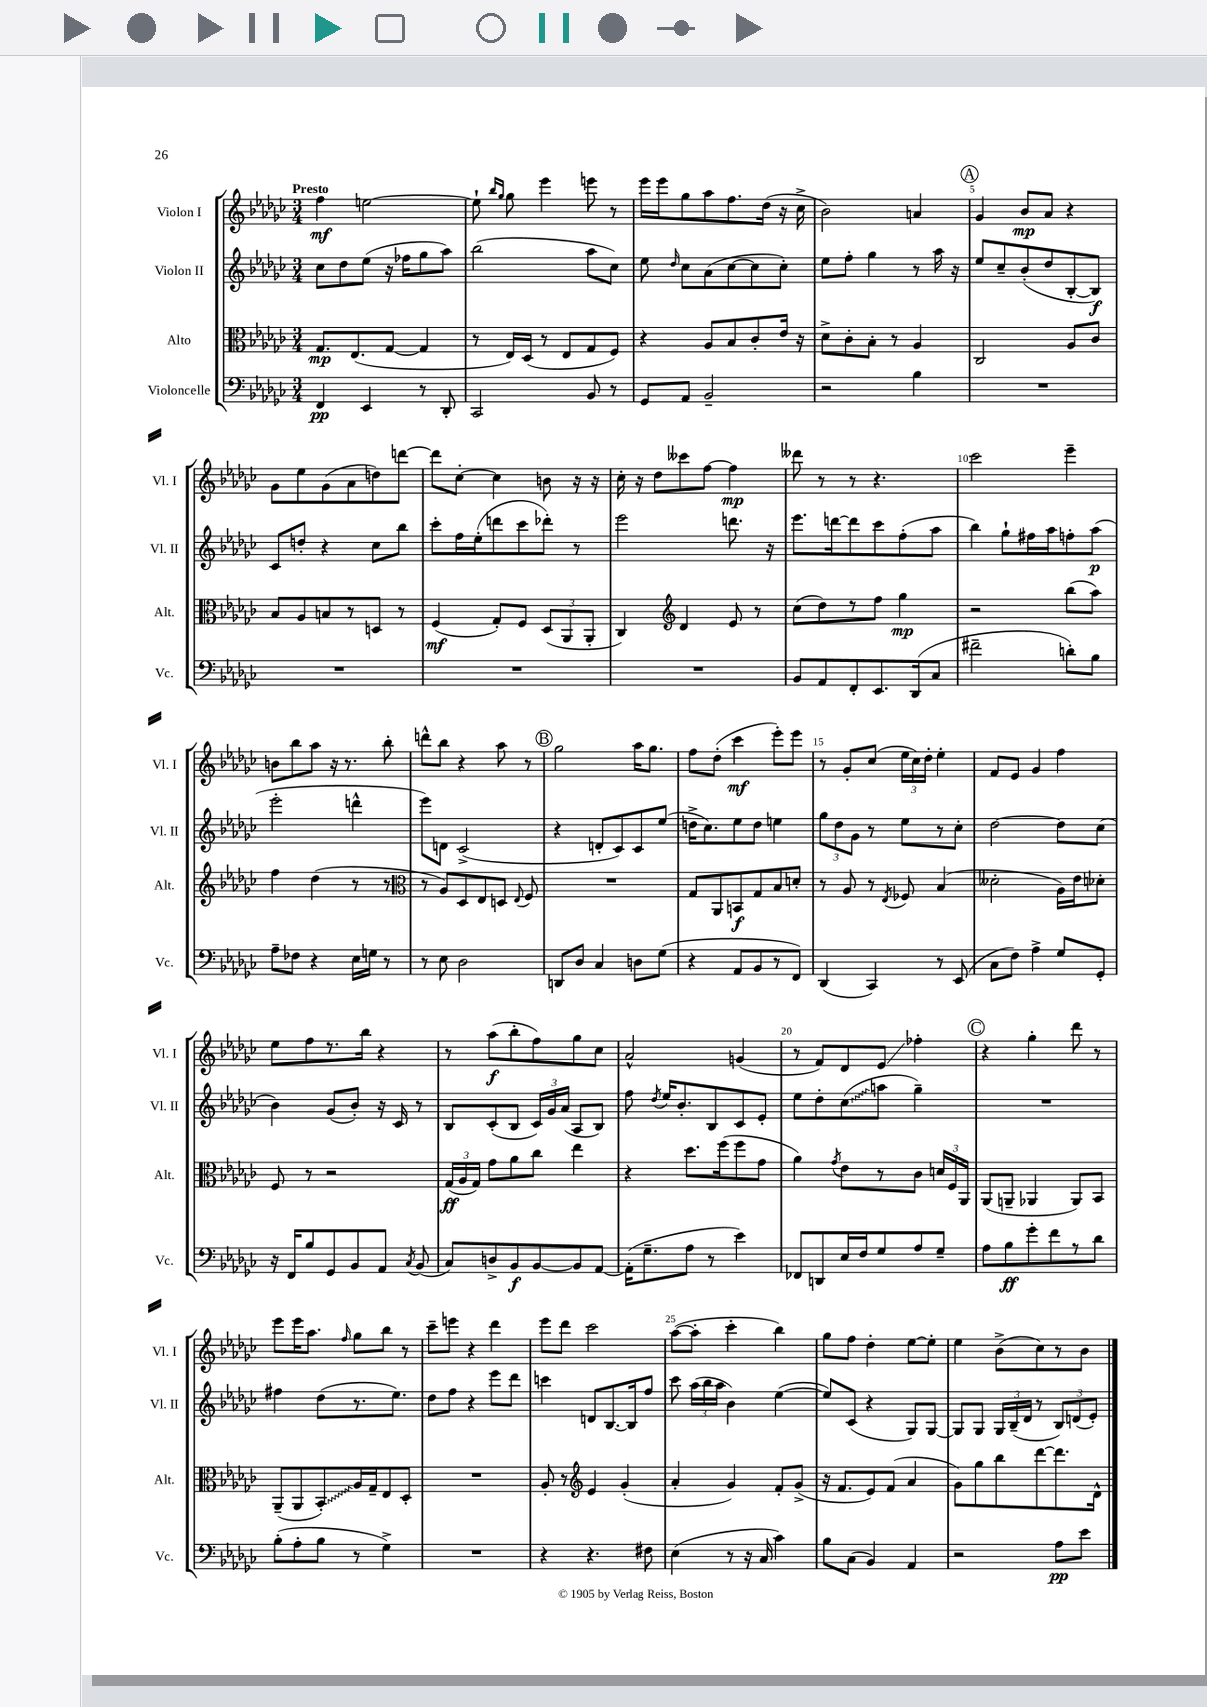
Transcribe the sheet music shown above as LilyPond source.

<<
\new StaffGroup <<
\new Staff = "s0" \with { instrumentName = "Violon I" shortInstrumentName = "Vl. I" } {
    \clef treble \key ges \major \numericTimeSignature \time 3/4 \tempo "Presto"
    \autoBeamOff f''4\mf e''2~ |
    e''8-! \grace { bes''16[ ges''16] } ges''8 ees'''4 e'''8 r8 |
    ees'''16[ ees'''16 ges''8 aes''8 f''8. des''16]( r16 ces''16-> |
    bes'2) a'4 |
    \mark \markup { \circle "A" } ges'4 bes'8[\mp aes'8] r4 |
    ges'8[ ees''8 ges'8( aes'8 d''8) d'''8]~ |
    d'''8[ ces''8]~-. ces''4 b'8 r16 r16 |
    ces''16-. r16 des''8[ ceses'''8 f''8]~ f''4\mp |
    deses'''8 r8 r8 r4. |
    ces'''2 ees'''4-- |
    b'8[ bes''8 aes''8] r16 r8. bes''8-. |
    d'''8[-^ bes''8] r4 aes''8 r8 |
    \mark \markup { \circle "B" } ges''2 aes''16[ ges''8.] |
    f''8[ des''8]-.( ces'''4\mf ees'''8[-.) ees'''8] |
    r8 ges'8[-. ces''8]( \tuplet 3/2 { ees''16[ ces''16) des''16]-. } ees''4-. |
    f'8[ ees'8] ges'4 f''4 |
    ees''8[ f''8 r8. bes''16] r4 |
    r8 aes''8[\f( bes''8-. f''8) ges''8 ces''8] |
    aes'2-^ g'4( |
    r8 f'8[) des'8 ees'8]\glissando fes''4-. |
    \mark \markup { \circle "C" } r4 ges''4-. des'''8 r8 |
    ees'''8[ ees'''16 aes''8.] \grace { f''16 } ges''8[ bes''8] r8 |
    ces'''8[-- e'''8] r4 des'''4 |
    ees'''8[ des'''8] ces'''2 |
    aes''8[~( aes''8]-. ces'''4-. bes''4) |
    ges''8[ f''8] des''4-. ees''8[~ ees''8]-. |
    ees''4 bes'8[->( ces''8) r8 bes'8] \bar "|." |
}
\new Staff = "s1" \with { instrumentName = "Violon II" shortInstrumentName = "Vl. II" } {
    \clef treble \key ges \major \numericTimeSignature \time 3/4
    \autoBeamOff ces''8[ des''8 ees''8]( r16 fes''16[ ges''8 aes''8]) |
    bes''2( aes''8[ ces''8]) |
    ees''8 \grace { des''16 } ces''8[ aes'8( ces''8~ ces''8 ces''8]-.) |
    ees''8[ f''8]-. ges''4 r8 aes''16 r16 |
    \mark \markup { \circle "A" } ees''8[ ces''8-- bes'8-.( des''8 bes8~-. bes8]\f) |
    ces'8[ d''8]-. r4 ces''8[ bes''8] |
    ces'''8[-. f''16 ees''16-.( d'''8 ces'''8 des'''8]-.) r8 |
    ees'''2 d'''8. r16 |
    ees'''8.[ d'''16~ d'''8 ces'''8 f''8-.( aes''8] |
    bes''4) ges''8[-! fis''16 aes''16 f''8-. aes''8]\p( |
    ees'''2-. d'''4-^ |
    ees'''8[) d'8] ces'2->( |
    \mark \markup { \circle "B" } r4 d'8[-. ces'8) ces'8 ees''8]( |
    d''16[-> ces''8.) ees''8 d''8] e''4 |
    \tuplet 3/2 { ges''8[ des''8 ges'8] } r8 ees''8[ r8 ces''8]-. |
    des''2~ des''8[ ces''8]( |
    bes'4) ges'8[( bes'8]-.) r16 ces'16 r8 |
    bes8[ ces'8-.( bes8] \tuplet 3/2 { ces'16[) ges'16 aes'16]( } aes8[ bes8]) |
    f''8 \acciaccatura { des''8 } ees''16[ bes'8.-. bes8 ces'8 ees'8]-. |
    ees''8[ des''8-. \once \override Glissando.style = #'zigzag ces''8\glissando( a''8] ges''4--) |
    \mark \markup { \circle "C" } R2. |
    fis''4 des''8[( r8. ees''8.]) |
    des''8[ f''8] r4 ees'''8[ des'''8] |
    c'''4 d'8[ bes8.~ bes16 f''8] |
    ces'''8 \tuplet 3/2 { aes''16[( bes''16 aes''16] } bes'4) ees''4~( |
    ees''8[) ces'8]( r4 ges8[) ges8]~ |
    ges8[ ges8] \tuplet 3/2 { ges16[ bes16--( des'16] } r8 \tuplet 3/2 { bes8[) d'8( ees'8]-.) } \bar "|." |
}
\new Staff = "s2" \with { instrumentName = "Alto" shortInstrumentName = "Alt." } {
    \clef alto \key ges \major \numericTimeSignature \time 3/4
    \autoBeamOff ges8.[\mp ees8.( ges8]~ ges4 |
    r8 ees16[) des16]( r8 ees8[ ges8 f8]) |
    r4 aes8[ bes8 ces'8-. ees'16] r16 |
    des'8[-> ces'8-. bes8]-. r8 aes4 |
    \mark \markup { \circle "A" } ces2 aes8[ ces'8] |
    bes8[ aes8 b8 r8 d8] r8 |
    f4\mf( ges8[-.) f8] \tuplet 3/2 { des8[( aes,8 aes,8]-. } |
    ces4) \clef treble des'4 ees'8 r8 |
    ces''8[( des''8) r8 f''8] ges''4\mp |
    r2 bes''8[( aes''8]) |
    f''4 des''4( r8 r8 |
    \clef alto r8 aes8[) des8 ees8 d8] \appoggiatura { ees8 } f8 |
    \mark \markup { \circle "B" } R2. |
    ges8[ aes,8 b,8\f ges8 bes8 d'8]-. |
    r8 aes8 r8 \acciaccatura { ees8 } fes8 bes4( |
    deses'2-. aes16[) ees'16 des'8]-. |
    f8 r8 r2 |
    \tuplet 3/2 { ges16[\ff( aes16 ges16]) } ges'8[ aes'8 ces''8] ees''4 |
    r4 des''8.[ f''16( f''8 ges'8] |
    aes'4) \acciaccatura { ges'8 } ees'8[ r8 ces'8] \tuplet 3/2 { d'16[ f16 aes,16] } |
    \mark \markup { \circle "C" } aes,8[( a,8]-- aes,4 aes,8[) bes,8] |
    aes,8[--( aes,8 \once \override Glissando.style = #'zigzag bes,8-.\glissando) aes16 ges16-- ees8 des8]-. |
    R2. |
    aes8-. r8 \clef treble ees'4 ges'4-.( |
    aes'4-. ges'4) f'8[-. ges'8]->( |
    r16 f'8.[ ees'8) f'8]( aes'4 |
    ges'8[) ges''8 bes''8 des'''8~ des'''8. des'16]-^ \bar "|." |
}
\new Staff = "s3" \with { instrumentName = "Violoncelle" shortInstrumentName = "Vc." } {
    \clef bass \key ges \major \numericTimeSignature \time 3/4
    \autoBeamOff f,4\pp ees,4 r8 des,8-. |
    ces,2 bes,8 r8 |
    ges,8[ aes,8] bes,2-- |
    r2 bes4 |
    \mark \markup { \circle "A" } R2. |
    R2. |
    R2. |
    R2. |
    bes,8[ aes,8 f,8-. ees,8. des,16( ces8] |
    fis'2-- d'8[-.) bes8] |
    aes8[-- fes8] r4 ees16[ g16] r8 |
    r8 ees8 des2 |
    \mark \markup { \circle "B" } d,8[ des8] ces4 d8[ ges8]( |
    r4 aes,8[ bes,8 r8 f,8]) |
    des,4( ces,4) r8 ees,8( |
    ces8[ f8]) aes4-> ges8[ ges,8]-. |
    r16 f,16[ bes8 ges,8 bes,8 aes,8] \acciaccatura { ces8 } bes,8( |
    ces8[) d8-> bes,8\f bes,8~ bes,8 aes,8]~ |
    aes,16[-.( ges8.-- aes8] r8 ees'4) |
    fes,8[ d,8 ees16 f16 ges8 aes8 ges8]-- |
    \mark \markup { \circle "C" } aes8[ bes8\ff ges'8-. f'8 r8 des'8] |
    bes8[-.( aes8-. bes8] r8 ges4->) |
    R2. |
    r4 r4. fis8 |
    ees4( r8 r16 ces16 ces'4) |
    bes8[ ces8]( bes,4) aes,4 |
    r2 aes8[\pp ees'8] \bar "|." |
}
>>
>>
\layout { \context { \Score \override BarNumber.break-visibility = ##(#f #t #t) barNumberVisibility = #(every-nth-bar-number-visible 5) } }
